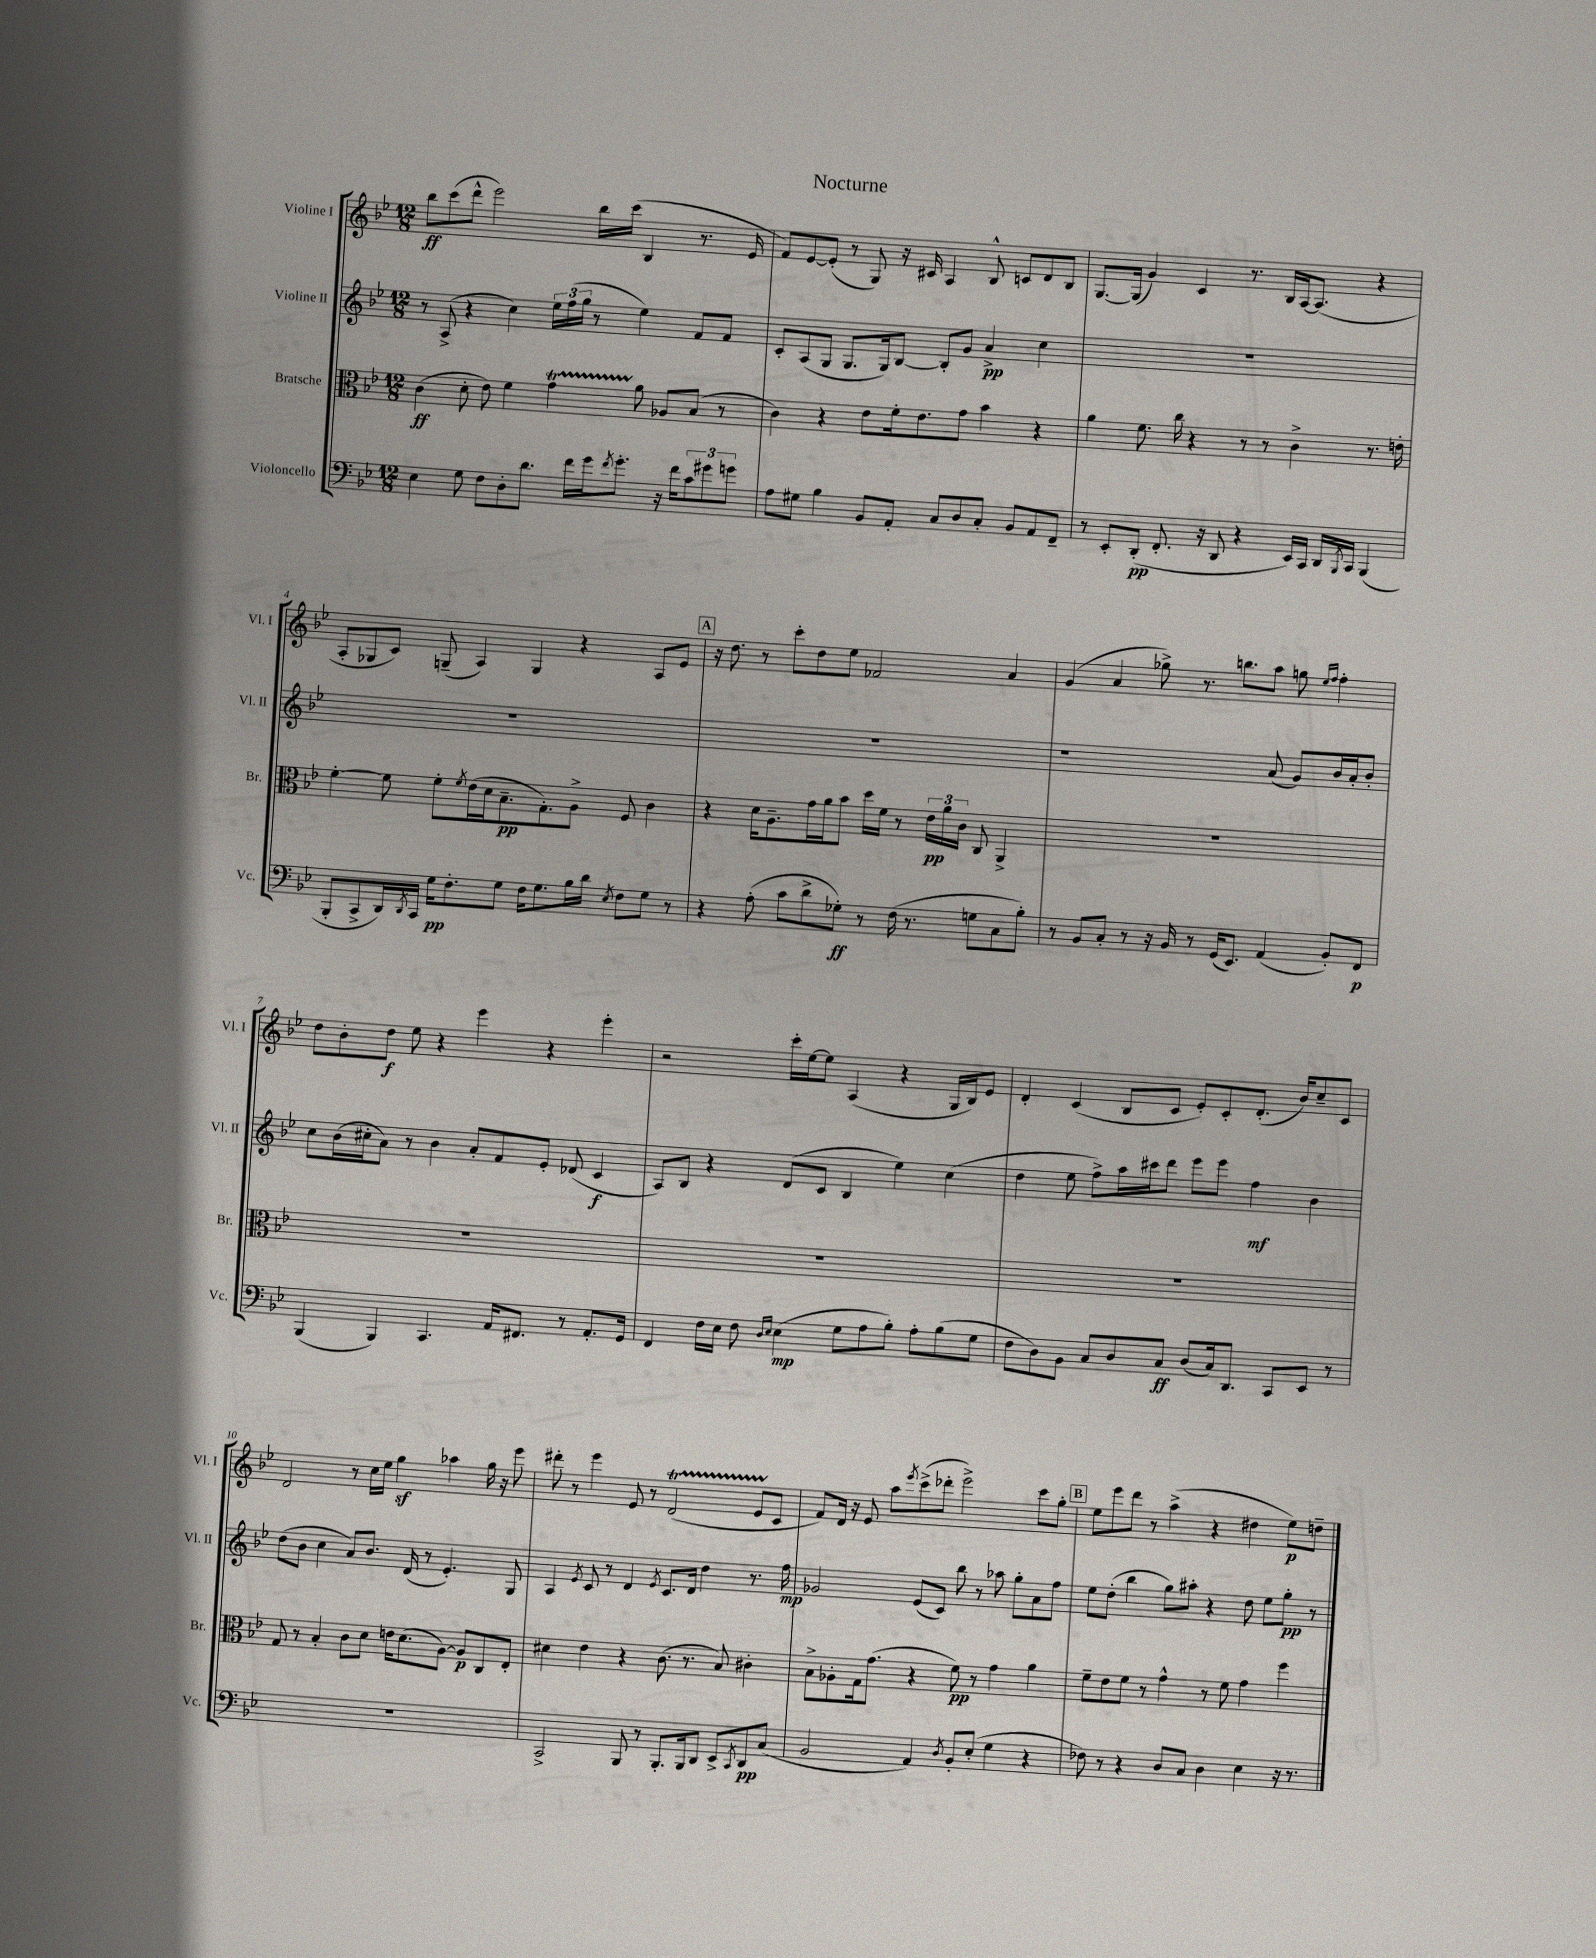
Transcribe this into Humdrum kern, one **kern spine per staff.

**kern	**dynam	**kern	**dynam	**kern	**dynam	**kern	**dynam
*part4	*part4	*part3	*part3	*part2	*part2	*part1	*part1
*staff4	*staff4	*staff3	*staff3	*staff2	*staff2	*staff1	*staff1
*I"Violoncello	*	*I"Bratsche	*	*I"Violine II	*	*I"Violine I	*
*I'Vc.	*	*I'Br.	*	*I'Vl. II	*	*I'Vl. I	*
*clefF4	*	*clefC3	*	*clefG2	*	*clefG2	*
*k[b-e-]	*	*k[b-e-]	*	*k[b-e-]	*	*k[b-e-]	*
*M12/8	*	*M12/8	*	*M12/8	*	*M12/8	*
=1	=1	=1	=1	=1	=1	=1	=1
4E-\	.	(4c\	ff	8r	.	8bb-\L	ff
.	.	.	.	(8A^/	.	(8ccc\	.
8G\	.	8d'\	.	4r	.	8ddd^^\J	.
8F\L	.	8e-\)	.	.	.	2eee-\)	.
8D'\	.	4f\	.	4cc\)	.	.	.
8.d\J	.	.	.	.	.	.	.
.	.	4gT\	.	24ee-\LL	.	.	.
.	.	.	.	(24ff\	.	.	.
16f\LL	.	.	.	.	.	.	.
.	.	.	.	24gg\JJ	.	.	.
16g\J	.	.	.	8r	.	16bb-\LL	.
8qf/	.	.	.	.	.	.	.
8.g'\J	.	.	.	.	.	(16ccc\JJ	.
.	.	8a\	.	4ee-\)	.	4B-/	.
16r	.	8A-X/L	.	.	.	.	.
16f\KL	.	.	.	.	.	.	.
12c\	.	(8B-/J	.	8f/L	.	8.r	.
12g#X\	.	.	.	.	.	.	.
.	.	8r	.	8f/J	.	.	.
12gn\J	.	.	.	.	.	.	.
.	.	.	.	.	.	16e-/	.
=2	=2	=2	=2	=2	=2	=2	=2
8A\L	.	4c\)	.	8c'/L	.	8f/L)	.
8G#X\J	.	.	.	(8A/	.	[8e-/	.
4B-\	.	4r	.	8G/J	.	(8e-'/J]	.
.	.	.	.	8.G/L	.	8r	.
8BB-/L	.	8e-\L	.	.	.	8G/)	.
.	.	.	.	16G/k)	.	.	.
8AA'/J	.	16f'\k	.	[8B-/J	.	16r	.
.	.	8.e-\	.	.	.	16c#X/	.
8C/L	.	.	.	8B-'/L]	.	4A/	.
8D/	.	8g\J	.	8g/J	.	.	.
8C'/J	.	4b-\	.	4a^/	pp	8B-^^/	.
8BB-/L	.	.	.	.	.	8cn/L	.
8AA/	.	4r	.	4cc\	.	8d/	.
8FF~/J	.	.	.	.	.	8B-/J	.
=3	=3	=3	=3	=3	=3	=3	=3
8r	.	4a\	.	1.r	.	[8.G/L	.
8EE-'/L	.	.	.	.	.	.	.
.	.	.	.	.	.	(16G/Jk]	.
(8DD'/J	pp	8.f\	.	.	.	4g/)	.
8.FF'/	.	.	.	.	.	.	.
.	.	16cc\	.	.	.	.	.
.	.	4r	.	.	.	4c/	.
16r	.	.	.	.	.	.	.
8DD/	.	.	.	.	.	.	.
4r	.	8r	.	.	.	8.r	.
.	.	8r	.	.	.	.	.
.	.	.	.	.	.	16B-/LL	.
16EE-/LL)	.	4c^\	.	.	.	[16A/J	.
16CC/JJ	.	.	.	.	.	(8.A/J]	.
16DD/LL	.	.	.	.	.	.	.
8qBBB-/	.	.	.	.	.	.	.
16CC/JJ	.	.	.	.	.	.	.
(4BBB-/	.	8.r	.	.	.	4r	.
.	.	16en'\	.	.	.	.	.
!!LO:LB:g=z
=4	=4	=4	=4	=4	=4	=4	=4
8BBB-'/L	.	[4f'\	.	1.r	.	8A'/L	.
8CC^/	.	.	.	.	.	8G-X/	.
16DD/L)	.	8f\]	.	.	.	8c/J)	.
8qDD/	.	.	.	.	.	.	.
16CC/JJ	.	.	.	.	.	.	.
16G\KL	pp	8f'\L	.	.	.	(8Gn~/	.
8.F'\	.	.	.	.	.	.	.
.	.	8qf/	.	.	.	.	.
.	.	(16e-\L	.	.	.	4A/)	.
.	.	16d\J	.	.	.	.	.
8G\J	.	8.B-~\	pp	.	.	.	.
16F\KL	.	.	.	.	.	4G/	.
8.G\	.	8.G'\)	.	.	.	.	.
16B-\L	.	8A^\J	.	.	.	4r	.
16d\JJ	.	.	.	.	.	.	.
8qE-/	.	.	.	.	.	.	.
8F\L	.	8F/	.	.	.	.	.
8G\J	.	4c\	.	.	.	8A/L	.
8r	.	.	.	.	.	8e-/J	.
!!LO:REH:place=s1:t=A
=5	=5	=5	=5	=5	=5	=5	=5
4r	.	4r	.	1.r	.	16r	.
.	.	.	.	.	.	8.dd\	.
(8A'\	.	16d\KL	.	.	.	8r	.
.	.	8.A~\	.	.	.	.	.
8c\L	.	.	.	.	.	8ccc'\L	.
8d^\	.	16g\L	.	.	.	8dd\	.
.	.	16a\J	.	.	.	.	.
8G-X'\J)	ff	8b-\J	.	.	.	8ee-\J	.
8r	.	16dd\LL	.	.	.	2f-X/	.
.	.	16f\JJ	.	.	.	.	.
(16F\	.	8r	.	.	.	.	.
8.r	.	.	.	.	.	.	.
.	.	24e-\LL	pp	.	.	.	.
.	.	24a\	.	.	.	.	.
.	.	24c\JJ	.	.	.	.	.
8Gn\L	.	8C/	.	.	.	.	.
8C\	.	4AA^/	.	.	.	4a/	.
8B-'\J)	.	.	.	.	.	.	.
=6	=6	=6	=6	=6	=6	=6	=6
8r	.	1.r	.	1r	.	(4g/	.
8BB-/L	.	.	.	.	.	.	.
8C'/J	.	.	.	.	.	4a/	.
8r	.	.	.	.	.	.	.
16r	.	.	.	.	.	8gg-X^\)	.
16BB-/	.	.	.	.	.	.	.
8r	.	.	.	.	.	8.r	.
(16GG/KL	.	.	.	.	.	.	.
8.EE-/J)	.	.	.	.	.	8.bbn\L	.
(4AA/	.	.	.	(8a/	.	8aa\J	.
.	.	.	.	8g/L)	.	8ggn\	.
.	.	.	.	.	.	16qqee-/LL	.
.	.	.	.	.	.	16qqff/JJ	.
8BB-'/L)	.	.	.	16b-/L	.	4ff'\	.
.	.	.	.	16a'/J	.	.	.
8FF/J	p	.	.	8b-'/J	.	.	.
!!LO:LB:g=z
=7	=7	=7	=7	=7	=7	=7	=7
(4BBB-/	.	1.r	.	8cc\L	.	8dd\L	.
.	.	.	.	(16b-\L	.	8b-'\	.
.	.	.	.	16cc#X'\J	.	.	.
4BBB-/)	.	.	.	8a\J)	.	8dd\J	f
.	.	.	.	8r	.	8ee-\	.
4.CC/	.	.	.	4b-\	.	4r	.
.	.	.	.	8a'/L	.	4eee-\	.
16AA/KL	.	.	.	8f/	.	.	.
8.FF#X/J	.	.	.	.	.	.	.
.	.	.	.	8e-'/J	.	4r	.
8r	.	.	.	(8d-X/	.	.	.
8.AA'/L	.	.	.	4c/	f	4eee-'\	.
16GG/Jk	.	.	.	.	.	.	.
=8	=8	=8	=8	=8	=8	=8	=8
4FF/	.	1.r	.	8A/L)	.	2r	.
.	.	.	.	8B-/J	.	.	.
16F\LL	.	.	.	4r	.	.	.
16E-\JJ	.	.	.	.	.	.	.
8F\	.	.	.	.	.	.	.
16qqD/LL	.	.	.	.	.	.	.
16qqE-/JJ	.	.	.	.	.	.	.
(4E-\	mp	.	.	(8d/L	.	16ccc'\LL	.
.	.	.	.	.	.	[16ee-\J	.
.	.	.	.	8c/J	.	8ee-\J]	.
8G\L	.	.	.	4B-/	.	(4A/	.
8A\	.	.	.	.	.	.	.
8B-'\J)	.	.	.	4ee-\)	.	4r	.
8A'\L	.	.	.	.	.	.	.
(8B-\	.	.	.	(4cc\	.	16G/LL	.
.	.	.	.	.	.	16B-/J)	.
8G\J	.	.	.	.	.	8e-/J	.
=9	=9	=9	=9	=9	=9	=9	=9
8F\L	.	1.r	.	4dd\	.	4d'/	.
8D\)	.	.	.	.	.	.	.
8BB-\J	.	.	.	8ee-\	.	(4c/	.
8C/L	.	.	.	8ff^\L)	.	.	.
8D/	.	.	.	16aa\L	.	8B-/L	.
.	.	.	.	16ccc#X\J	.	.	.
8C/J	ff	.	.	8ddd\J	.	8c/J	.
(8D/L	.	.	.	8eee-\L	.	8e-'/L)	.
16C/k)	.	.	.	8eee-\J	.	8c'/	.
8.DD/J	.	.	.	.	.	.	.
.	.	.	.	4ff\	mf	(8.d'/J	.
8CC/L	.	.	.	.	.	.	.
.	.	.	.	.	.	16b-/KL)	.
8EE-/J	.	.	.	4b-\	.	8cc~/	.
8r	.	.	.	.	.	8c/J	.
!!LO:LB:g=z
=10	=10	=10	=10	=10	=10	=10	=10
1.r	.	8G/	.	(8dd\L	.	2d/	.
.	.	8r	.	8b-\J	.	.	.
.	.	4B-'/	.	4cc\	.	.	.
.	.	8c\L	.	8a/L)	.	8r	.
.	.	8d\J	.	8.b-/J	.	16cc\LL	.
.	.	.	.	.	.	16ee-\JJ	.
.	.	16en\KL	.	.	.	4ggz\	.
.	.	(8.d\	.	(16d/	.	.	.
.	.	.	.	8r	.	.	.
.	.	[8A\J)	.	4.e-'/)	.	4aa-X\	.
.	.	8A/L]	p	.	.	.	.
.	.	8C/	.	.	.	16gg\	.
.	.	.	.	.	.	16r	.
.	.	8E-'/J	.	8G/	.	8eee-\	.
=11	=11	=11	=11	=11	=11	=11	=11
2CC^/	.	4d#X\	.	4A/	.	8ddd#X'\	.
.	.	.	.	.	.	8r	.
.	.	.	.	8qe-/	.	.	.
.	.	4e-\	.	8c/	.	4eee-\	.
.	.	.	.	8r	.	.	.
8BBB-/	.	4r	.	4d/	.	8e-/	.
8r	.	.	.	.	.	8r	.
.	.	.	.	8qe-/	.	.	.
8.BBB-'/L	.	(8.c\	.	8.c/L	.	(2dt/	.
16BBB-/k	.	8.r	.	16d/Jk	.	.	.
8DD/J	.	.	.	4dd\	.	.	.
8EE-^/L	.	8B-/)	.	.	.	.	.
8qCC/	.	.	.	.	.	.	.
8DD/	pp	4c#X'\	.	8.r	.	8e-TTT/L	.
(8C/J	.	.	.	.	.	8c/J	.
.	.	.	.	16ff\	mp	.	.
=12	=12	=12	=12	=12	=12	=12	=12
2BB-/	.	8B-^\L	.	2g-X/	.	8f/L)	.
.	.	8A-X'\	.	.	.	16d/Jk	.
.	.	.	.	.	.	16r	.
.	.	16G\k	.	.	.	8e-/	.
.	.	(8.g\J	.	.	.	.	.
.	.	.	.	.	.	8aa\L	.
.	.	.	.	.	.	8qeee-/	.
4AA/)	.	4r	.	(8e-/L	.	(8ccc^\	.
.	.	.	.	8c/J)	.	8ddd-X'\J	.
8qD/	.	.	.	.	.	.	.
8BB-'/L	.	8f\)	pp	8bb-\	.	2eee-^\)	.
(8E-'/J	.	8r	.	8r	.	.	.
4G\	.	4g\	.	8aa-X\	.	.	.
.	.	.	.	8gg'\L	.	.	.
4r	.	4a\	.	8a\	.	8ccc\L	.
.	.	.	.	8ff\J	.	8gg'\J	.
!!LO:REH:place=s1:t=B
=13	=13	=13	=13	=13	=13	=13	=13
8F-X\)	.	8f~\L	.	8ee-\L	.	8ee-\L	.
8r	.	8e-\	.	(8dd'\J	.	8eee-\	.
4r	.	8f\J	.	4bb-\	.	8ddd\J	.
.	.	8r	.	.	.	8r	.
8D/L	.	4g^^\	.	8gg\L)	.	(4aa^\	.
8C/J	.	.	.	8aa#X'\J	.	.	.
4D\	.	8r	.	4r	.	4r	.
.	.	8f\	.	.	.	.	.
4E-\	.	4g\	.	8dd\	.	4dd#X\	.
.	.	.	.	8ee-\L	.	.	.
16r	.	4ff\	.	8gg'\J	pp	8ee-\L)	p
8.r	.	.	.	.	.	.	.
.	.	.	.	8r	.	8ddn~\J	.
==	==	==	==	==	==	==	==
*-	*-	*-	*-	*-	*-	*-	*-
